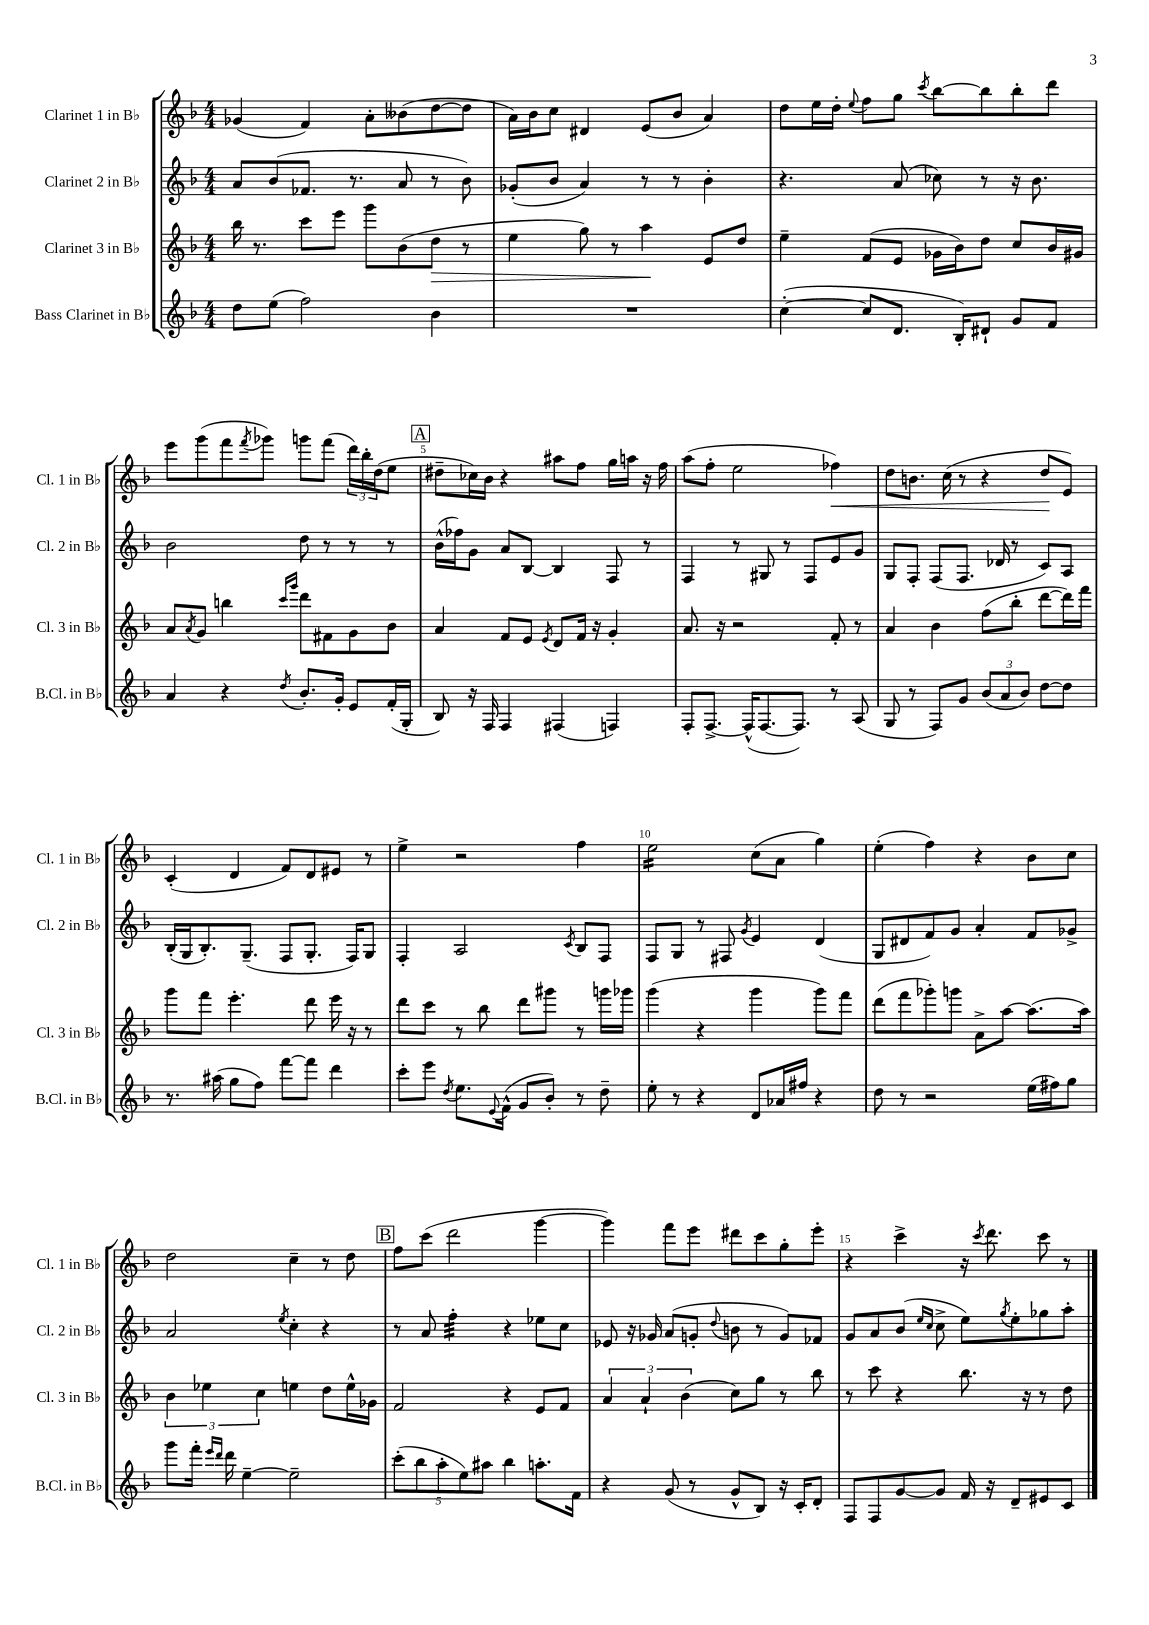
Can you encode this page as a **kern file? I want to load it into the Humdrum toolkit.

**kern	**kern	**kern	**kern
*staff4	*staff3	*staff2	*staff1
*clefG2	*clefG2	*clefG2	*clefG2
*k[b-]	*k[b-]	*k[b-]	*k[b-]
*M4/4	*M4/4	*M4/4	*M4/4
8dd\L	16bb-\	8a/L	(4g-/
.	8.r	.	.
(8ee\J	.	(8b-/	.
2ff\)	8ccc\L	8.f-/J	4f/)
.	8eee\J	.	.
.	.	8.r	.
.	8ggg\L	.	8a'\L
.	(8b-\	8a/	(8b--\
4b-\	8dd\J	8r	[8dd\
.	8r	8b-\)	8dd\]J
=	=	=	=
1r	4ee\	(8g-'/L	16a\LL)
.	.	.	16b-\J
.	.	8b-/J	8cc\J
.	8gg\)	4a/)	4d#/
.	8r	.	.
.	4aa\	8r	(8e/L
.	.	8r	8b-/J
.	8e/L	4b-'\	4a/)
.	8dd/J	.	.
=	=	=	=
([4cc'\	4ee~\	4.r	8dd\L
.	.	.	16ee\L
.	.	.	16dd'\JJ
.	.	.	8qqee/
8cc/]L	(8f/L	.	8ff\L
8.d/J	8e/J	(8a/	8gg\J
.	.	.	8qccc/
.	16g-\LL	8cc-\)	[8bb-\L
16B-'/LK)	16b-\J)	.	.
8d#`/J	8dd\J	8r	8bb-\]
8g/L	8cc/L	16r	8bb-'\
.	.	8.b-\	.
8f/J	16b-/L	.	8ddd\J
.	16g#/JJ	.	.
=	=	=	=
4a/	8a/L	2b-\	8eee\L
.	8qa/	.	.
.	8g/J	.	(8ggg\
4r	4bb\	.	8fff\
.	.	.	8qfff/
.	.	.	8ggg-\J)
.	16qqccc/LL	.	.
8qdd/	16qqggg/JJ	.	.
8.b-'/L	8ddd\L	8dd\	8ggg\L
.	8f#\	8r	(8fff\J
16g'/Jk	.	.	.
8e/L	8g\	8r	24ddd\LL)
.	.	.	24bb-'\
.	.	.	(24dd\J
(16f'/L	8b-\J	8r	8ee\J
16G'/JJ	.	.	.
=	=	=	=
8B-/)	4a/	(16b-^^\LL	8dd#~\L
.	.	16ff-\J)	.
16r	.	8g\J	16cc-\L)
16F/	.	.	16b-\JJ
4F/	8f/L	8a/L	4r
.	8e/J	[8B-/J	.
.	8qe/	.	.
(4F#/	8d/L	4B-/]	8aa#\L
.	16f/Jk	.	8ff\J
.	16r	.	.
4F/)	4g'/	8F/	16gg\LL
.	.	.	16aa\JJ
.	.	8r	16r
.	.	.	16ff\
=	=	=	=
8F'/L	8.a/	4F/	(8aa\L
[8.F^/J	.	.	8ff'\J
.	16r	.	.
.	2r	8r	2ee\
(16F^^/]LK	.	.	.
[8.F/	.	8G#/	.
.	.	8r	.
8.F/]J)	.	.	.
.	.	8F/L	.
8r	8f'/	8e/	4ff-\)
(8A/	8r	8g/J	.
=	=	=	=
8G/	4a/	8G/L	8dd\L
8r	.	8F'/J	8.b\J
8F/L)	4b-\	(8F/L	.
.	.	.	(16cc\
8g/J	.	8.F/J	8r
(12b-/L	(8ff\L	.	4r
.	.	16d-/	.
12a/	.	.	.
.	8bb-'\J	8r	.
12b-/J)	.	.	.
[8dd\L	[8ddd\L	8c/L)	8dd/L
8dd\]J	16ddd\]L)	8A/J	8e/J)
.	16fff\JJ	.	.
=	=	=	=
8.r	8ggg\L	(16B-'/LL	(4c'/
.	.	16G/J	.
.	8fff\J	8.B-'/)	.
(16aa#\	.	.	.
8gg\L	4.eee'\	.	4d/
.	.	(8.G~/J	.
8ff\J)	.	.	.
[8fff\L	.	8F/L	8f/L)
8fff\]J	8ddd\	8.G'/J	8d/
4ddd\	16eee\	.	8e#/J
.	16r	16F/LK)	.
.	8r	8G/J	8r
=	=	=	=
8ccc'\L	8ddd\L	4F'/	4ee^\
8eee\J	8ccc\J	.	.
8qdd/	.	.	.
8.ee\L	8r	2A/	2r
.	8bb-\	.	.
8qqe/	.	.	.
(16f^^\Jk	.	.	.
8g/L	8ddd\L	.	.
8b-'/J)	8ggg#\J	.	.
.	.	8qc/	.
8r	8r	8B-/L	4ff\
8dd~\	16ggg\LL	8F/J	.
.	16ggg-\JJ	.	.
=	=	=	=
8ee'\	(4ggg\	8F/L	2ee\
8r	.	8G/J	.
4r	4r	8r	.
.	.	8F#/	.
.	.	8qg/	.
8d/L	4ggg\	4e/	(8cc\L
16a-/L	.	.	8a\J
16ff#/JJ	.	.	.
4r	8ggg\L)	(4d/	4gg\)
.	8fff\J	.	.
=	=	=	=
8dd\	(8ddd\L	8G/L	(4ee'\
8r	8fff\	8d#/	.
2r	8ggg-'\)	8f/)	4ff\)
.	8ggg\J	8g/J	.
.	8a^\L	4a'/	4r
.	[8aa\J	.	.
(16ee\LL	(8.aa\]L	8f/L	8b-\L
16ff#\J)	.	.	.
8gg\J	.	8g-^/J	8cc\J
.	16aa\Jk)	.	.
=	=	=	=
8ggg\L	6b-\	2a/	2dd\
16fff'\Jk	.	.	.
.	6ee-\	.	.
16qqeee/LL	.	.	.
16qqddd/JJ	.	.	.
16ddd\	.	.	.
[4ee~\	.	.	.
.	6cc\	.	.
.	.	8qee/	.
2ee~\]	4ee\	4cc'\	4cc~\
.	8dd\L	4r	8r
.	16ee^^\L	.	8dd\
.	16g-\JJ	.	.
=	=	=	=
(10ccc'\L	2f/	8r	8ff\L
10bb-\	.	.	.
.	.	8a/	(8ccc\J
10aa'\	.	.	.
.	.	4ff'\	2ddd\
10ee\)	.	.	.
10aa#\J	.	.	.
4bb-\	4r	4r	.
8.aa'\L	8e/L	8ee-\L	[4ggg\
.	8f/J	8cc\J	.
16f\Jk	.	.	.
=	=	=	=
4r	6a/	8e-/	4ggg\])
.	.	16r	.
.	6a`/	.	.
.	.	16g-/	.
(8g/	.	(8a/L	8fff\L
.	(6b-\	.	.
8r	.	8g'/J	8eee\J
.	.	8qqdd/	.
8g^^/L	8cc\L)	8b\	8ddd#\L
8B-/J)	8gg\J	8r	8ccc\
16r	8r	8g/L)	8gg'\
16c'/LK	.	.	.
8d'/J	8bb-\	8f-/J	8eee'\J
=	=	=	=
8F/L	8r	8g/L	4r
8F/	8ccc\	8a/	.
[8g/	4r	(8b-/J	4ccc^\
.	.	16qqee/LL	.
.	.	16qqcc/JJ	.
8g/]J	.	8cc^\	.
16f/	8.bb-\	8ee\L)	16r
.	.	.	8qccc/
16r	.	.	8.ddd\
.	.	8qgg/	.
8d~/L	.	8ee'\	.
.	16r	.	.
8e#/	8r	8gg-\	8ccc\
8c/J	8dd\	8aa'\J	8r
==	==	==	==
*-	*-	*-	*-
